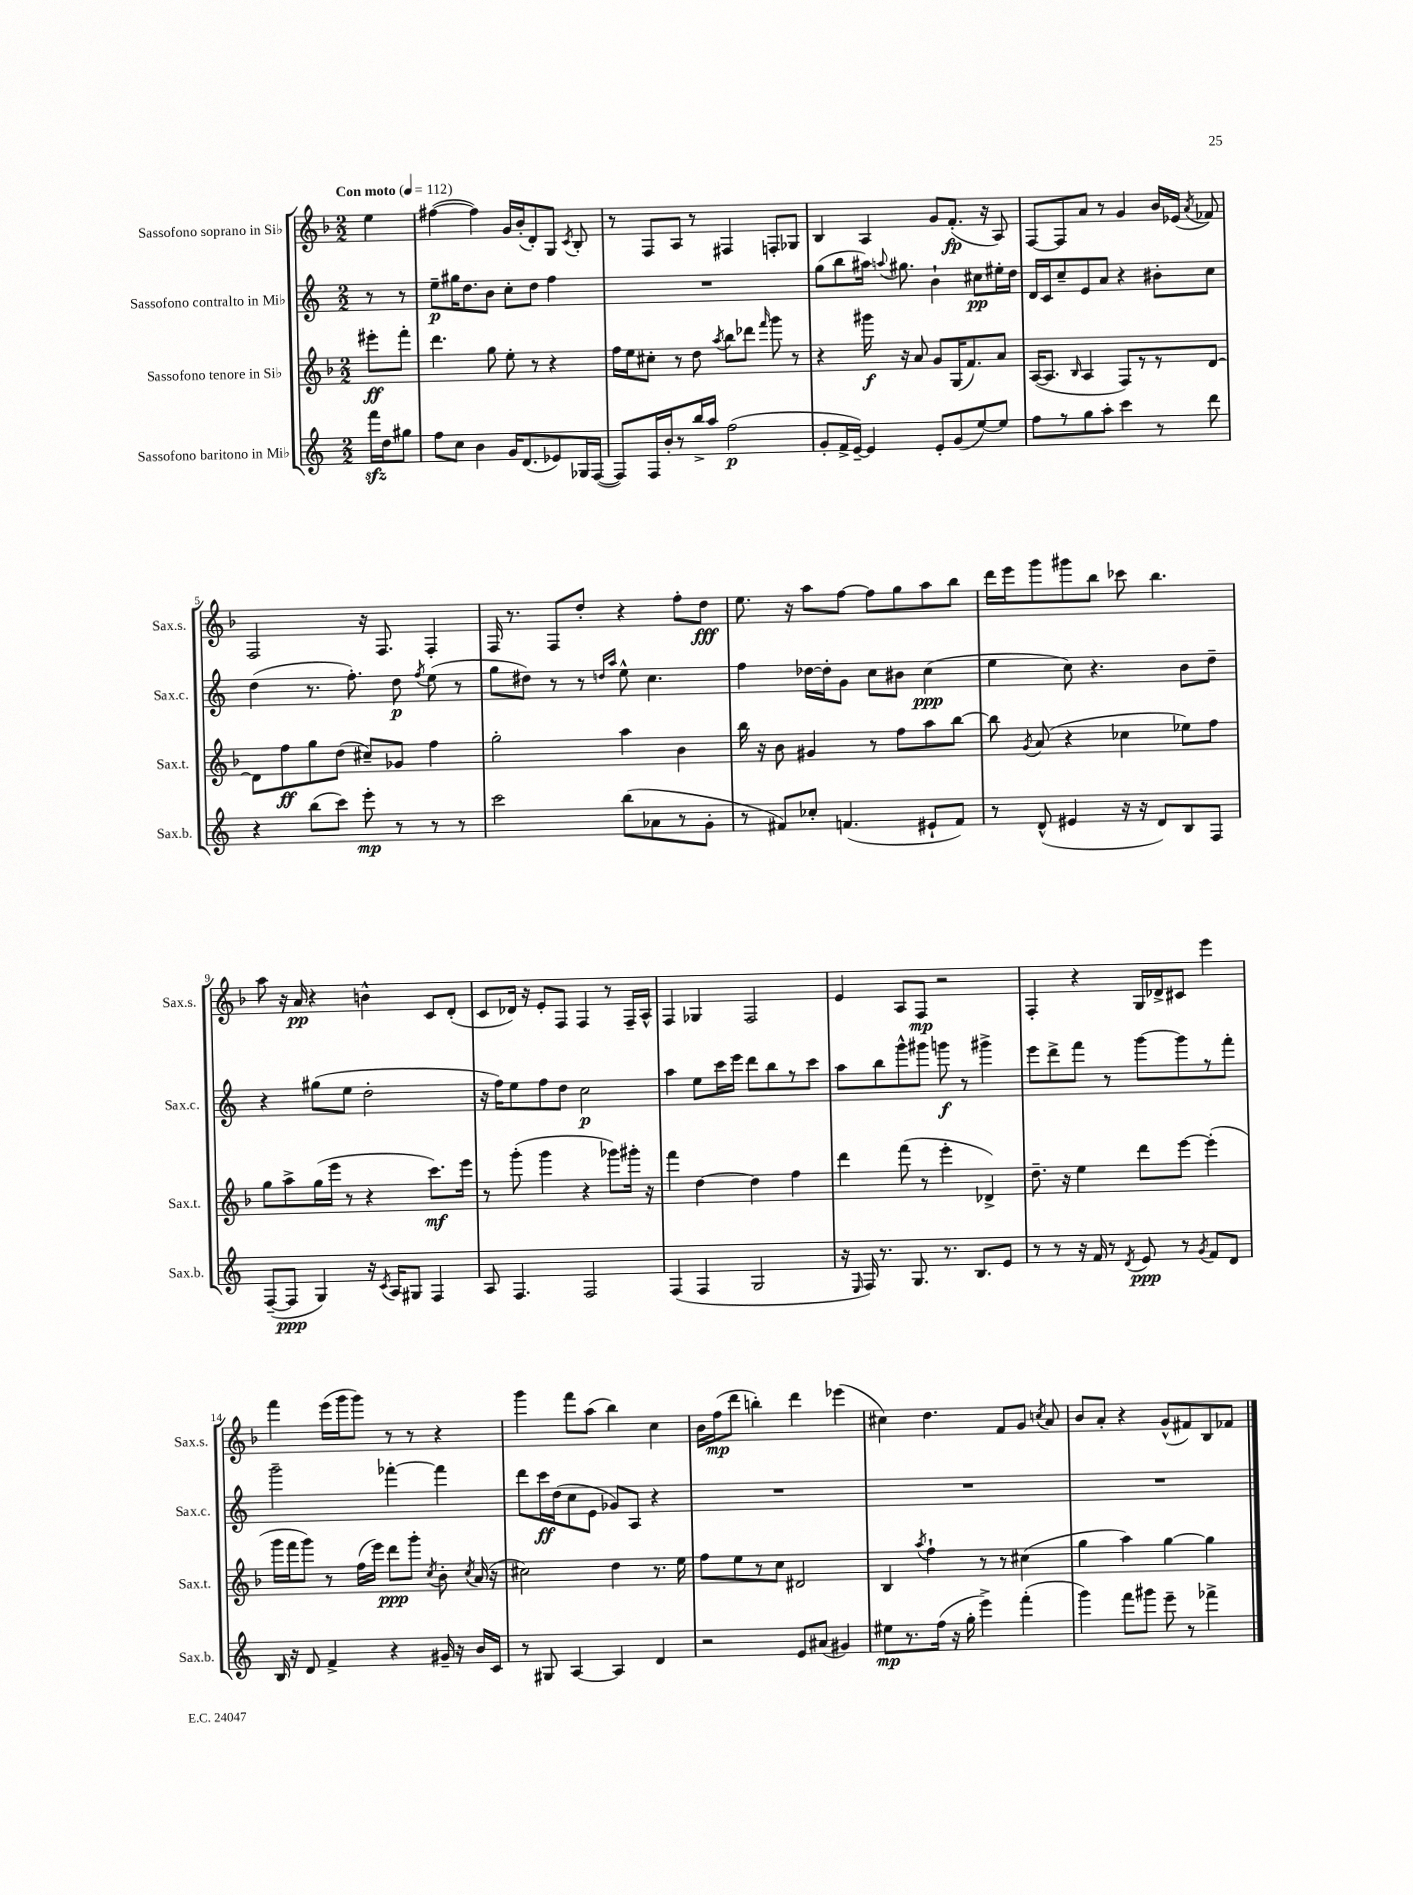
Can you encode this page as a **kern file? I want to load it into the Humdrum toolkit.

**kern	**kern	**kern	**kern
*staff4	*staff3	*staff2	*staff1
*clefG2	*clefG2	*clefG2	*clefG2
*k[]	*k[b-]	*k[]	*k[b-]
*M2/2	*M2/2	*M2/2	*M2/2
*MM112	*MM112	*MM112	*MM112
16fff	8eee#'	8r	4ee
16dd	.	.	.
8gg#	8fff'	8r	.
=	=	=	=
8ff	4.ddd	8ee~	([4ff#
8cc	.	16gg#	.
.	.	8.dd	.
4b	.	.	4ff#])
.	8gg	8b	.
16g	8ee'	8cc'	16g
(8.d	.	.	(16b-'
.	8r	8dd	8d')
8e-)	4r	4ff	8G
.	.	.	8qc
16G-	.	.	8B-'
([16F	.	.	.
=	=	=	=
8F])	16ff	1r	8r
.	16ee	.	.
16F	8cc#'	.	8F
16b'	.	.	.
8r	8r	.	8A
16bb^	8dd	.	8r
16aa	.	.	.
.	8qaa	.	.
(2ff	8bb-	.	4F#
.	8ddd-	.	.
.	16qqfff	.	.
.	8ggg	.	8F'
.	8r	.	8G-
=	=	=	=
8g'	4r	(8gg	4B-
16f^	.	8bb	.
[16e~)	.	.	.
4e]	16ggg#	16aa#)	4A
.	.	8qqaa	.
.	16r	8.gg#	.
.	8a	.	.
8e'	8g	4b`	8g
(8g	(16G	.	(8.f'
.	8.f)	.	.
[8ee)	.	8cc#	.
.	.	.	16r
8ee]	8a	16ee#'	8A)
.	.	16dd	.
=	=	=	=
8ff	([16A	16d	[8F
.	8.A]	16c	.
8r	.	8cc~	8F]
.	16qqB-	.	.
8gg	4A	8e	8a
8aa'	.	8a	8r
4ccc	8F)	4r	4g
.	8r	.	.
8r	8r	8b#'	16b-
.	.	.	(16e-
.	.	.	8qa
8ddd	[8d	8cc	8f-)
=	=	=	=
4r	8d]	(4dd	2F
.	8ff	.	.
(8bb	8gg	8.r	.
8ccc)	(8dd	.	.
.	.	8.ff')	.
8eee'	8cc#~)	.	16r
.	.	.	8.F
8r	8g-	8dd	.
.	.	8qff	.
8r	4ff	(8ee	4F'
8r	.	8r	.
=	=	=	=
2ccc	2gg'	8gg	16F
.	.	.	8.r
.	.	8dd#)	.
.	.	8r	8F
.	.	8r	8dd'
.	.	16qqdd	.
.	.	16qqaa	.
(8bb	4aa	8ee^^	4r
8a-	.	4.cc	.
8r	4b-	.	8ff'
8g'	.	.	8dd
=	=	=	=
8r	16bb-	4ff	8.ee
.	16r	.	.
8f#)	8b-	.	.
.	.	.	16r
8cc-'	4g#	[16dd-	8aa
.	.	16dd-']	.
(4.f	.	8g	[8ff
.	8r	8cc	8ff]
.	8ff	8b#	8gg
8e#`	8aa	(4cc	8aa
8f)	[8bb-	.	8bb-
=	=	=	=
8r	8bb-]	4ee	16ddd
.	.	.	16eee
.	8qg	.	.
(8d^^	(8a	.	8ggg
4e#	4r	8cc)	8ggg#
.	.	4.r	8bb-
16r	4cc-	.	8ccc-
16r	.	.	.
8d)	.	.	4.bb-
8B	8ee-)	8b	.
8F	8ff	8dd~	.
=	=	=	=
([8F~	8gg	4r	8aa
8F]	8aa^	.	16r
.	.	.	16a
4G)	(16gg	(8gg#	4r
.	16eee	.	.
.	8r	8ee	.
16r	4r	2dd'	4b^^
8qc	.	.	.
16A	.	.	.
8G#	.	.	.
4F	8.ccc)	.	8c
.	.	.	(8d'
.	16eee	.	.
=	=	=	=
8A	8r	16r	8c
.	.	16ff)	.
4.F	(8ggg'	8ee	16d-)
.	.	.	16r
.	4ggg	8ff	8e'
.	.	8dd	8F
2F	4r	2cc	4F
.	8ggg-)	.	8r
.	16ggg#'	.	16F~
.	16r	.	16A^^
=	=	=	=
(4F	4fff	4aa	4F
4F	[4dd	8ee	4G-
.	.	16ccc	.
.	.	16eee	.
2G	4dd]	8ddd	2F
.	.	8bb	.
.	4ff	8r	.
.	.	8ccc	.
=	=	=	=
16r	4ddd	8aa	4e
16qqE	.	.	.
16F)	.	.	.
8.r	.	8bb	.
.	(8fff	8ggg^^	8A
8.G	.	.	.
.	8r	8ggg#	8F
8.r	4eee'	8ggg	2r
.	.	8r	.
8.B	.	.	.
.	4d-^)	4ggg#^	.
8e	.	.	.
=	=	=	=
8r	8.dd~	8eee	4F'
8r	.	8ddd^	.
.	16r	.	.
16r	4ee	8fff	4r
16f	.	.	.
8r	.	8r	.
8qd	.	.	.
8e	8ddd	[8ggg	16G
.	.	.	16d-^
8r	[8eee	8ggg]	8c#
8qg	.	.	.
8f	(4eee']	8r	4eee
8d	.	8fff'	.
=	=	=	=
16B	16ggg	2ggg~	4fff
16r	16fff	.	.
8d	8ggg)	.	.
4f^	8r	.	(16eee
.	.	.	16ggg
.	(16ff	.	8ggg)
.	16eee)	.	.
4r	8ddd	[4fff-'	8r
.	8ggg'	.	8r
.	8qcc	.	.
16g#~	8b-'	4fff-]	4r
16r	.	.	.
.	8qcc	.	.
16b	(16a	.	.
16c	16r	.	.
=	=	=	=
8r	2cc#)	8ddd	4ggg
8G#	.	16ccc	.
.	.	(16dd	.
[4A	.	8cc	8fff
.	.	8e	(8aa
4A]	4dd	8g-)	4bb-)
.	.	8A	.
4d	8.r	4r	4cc
.	16ee	.	.
=	=	=	=
2r	8ff	1r	16b-
.	.	.	(16ff
.	8ee	.	8ddd
.	8r	.	4bb')
.	8cc	.	.
8e	2d#	.	4ddd
(8a#	.	.	.
4g#)	.	.	(4eee-
=	=	=	=
8ee#	4B-	1r	4cc#)
8.r	.	.	.
.	8qaa	.	.
.	4ff`	.	4.dd
(16ff	.	.	.
16r	.	.	.
16gg'	.	.	.
4eee^)	8r	.	.
.	8r	.	8f
(4fff'	(4cc#	.	8g
.	.	.	8qcc
.	.	.	8a
=	=	=	=
4ggg)	4gg	1r	8b-
.	.	.	8a'
8fff	4aa)	.	4r
8ggg#	.	.	.
8eee~	[4gg	.	(8g^^
8r	.	.	8f#)
4fff-^	4gg]	.	8B-
.	.	.	8f-
==	==	==	==
*-	*-	*-	*-
